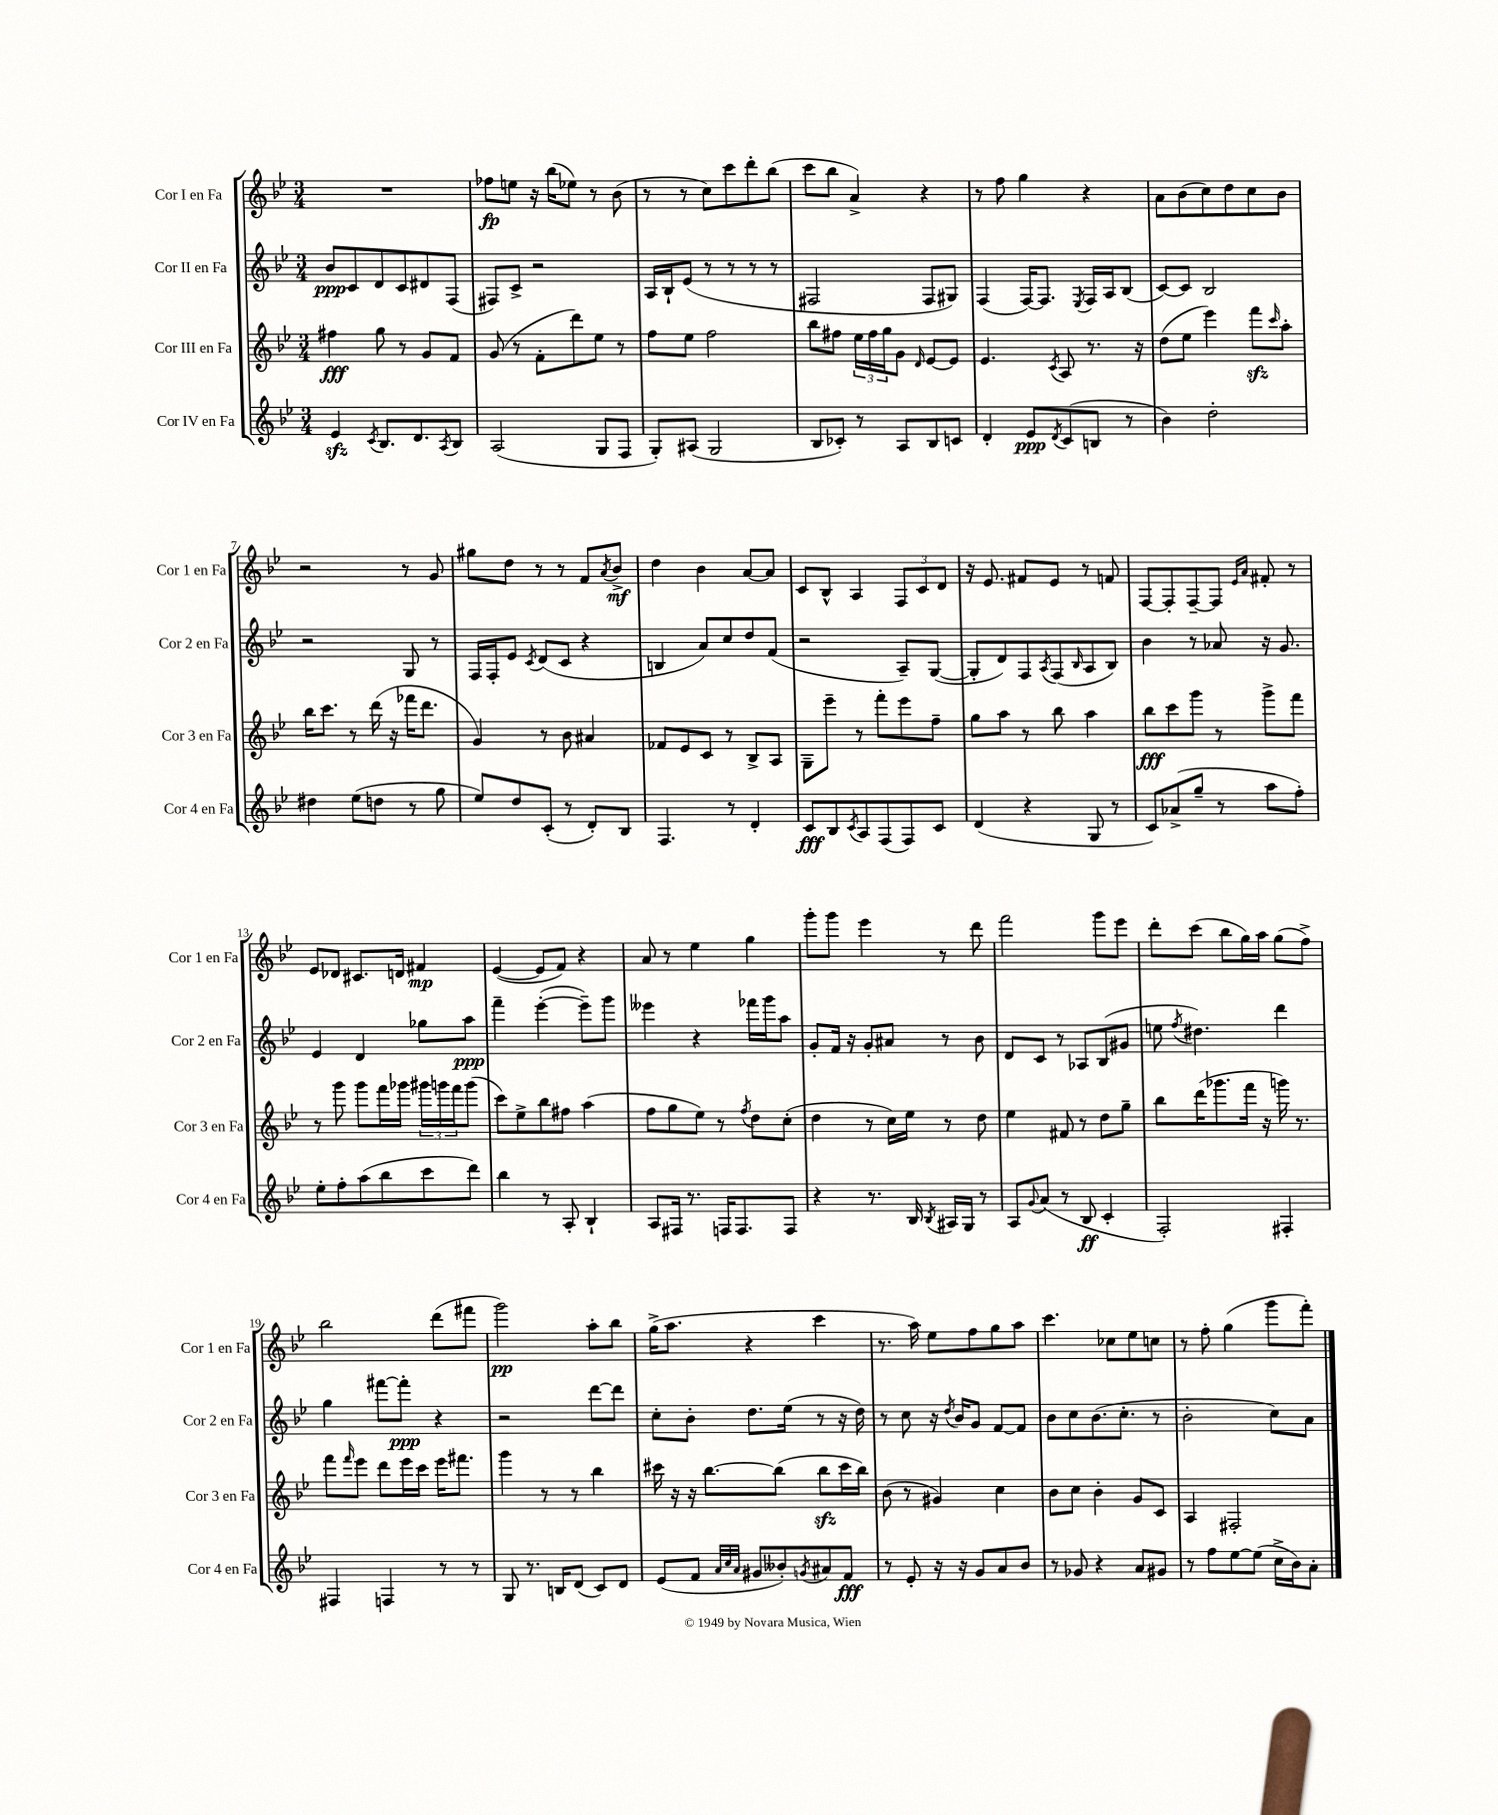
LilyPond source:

<<
\new StaffGroup <<
\new Staff = "s0" \with { instrumentName = "Cor I en Fa" shortInstrumentName = "Cor 1 en Fa" } {
    \clef treble \key bes \major \numericTimeSignature \time 3/4
    R2. |
    fes''8\fp e''8 r16 bes''16( ees''8) r8 bes'8( |
    r8 r8 c''8) c'''8 d'''8-. bes''8( |
    c'''8 bes''8 a'4->) r4 |
    r8 f''8 g''4 r4 |
    a'8 bes'8( c''8) d''8 c''8 bes'8 |
    r2 r8 g'8 |
    gis''8 d''8 r8 r8 f'8 \acciaccatura { a'8 } bes'8->\mf |
    d''4 bes'4 a'8~ a'8 |
    c'8 bes8-^ a4 \tuplet 3/2 { f8 c'8 d'8 } |
    r16 ees'8. fis'8 ees'8 r8 f'8 |
    f8~ f8-. f8~-- f8 \grace { ees'16 a'16 } fis'8-. r8 |
    ees'8 des'8 cis'8. d'16 fis'4\mp |
    ees'4~( ees'8 f'8) r4 |
    a'8 r8 ees''4 g''4 |
    g'''8-. g'''8 ees'''4 r8 d'''8 |
    f'''2 g'''8 ees'''8 |
    d'''8-. c'''8( bes''8 g''16) a''16 g''8( f''8->) |
    bes''2 d'''8( fis'''8 |
    g'''2\pp) a''8-. bes''8 |
    g''16->( a''8. r4 c'''4 |
    r8. a''16) ees''8 f''8 g''8 a''8 |
    c'''4. ces''8 ees''8 c''8 |
    r8 f''8-. g''4( g'''8 f'''8-.) \bar "|." |
}
\new Staff = "s1" \with { instrumentName = "Cor II en Fa" shortInstrumentName = "Cor 2 en Fa" } {
    \clef treble \key bes \major \numericTimeSignature \time 3/4
    bes'8\ppp c'8 d'8 c'8 dis'8 f8( |
    fis8) c'8-> r2 |
    a16 bes16-! ees'8( r8 r8 r8 r8 |
    fis2 fis8 gis8) |
    f4( f16~) f8. \acciaccatura { ees8 } f16 a16 bes8( |
    c'8~) c'8 bes2 |
    r2 g8 r8 |
    f16 f16-. ees'8 \acciaccatura { c'8 } d'8( c'8 r4 |
    b4 a'8) c''8 d''8 f'8( |
    r2 a8--) g8~( |
    g8-. d'8) f8 \acciaccatura { a8 } f8( \grace { bes16 } a8 bes8) |
    bes'4 r8 aes'8 r16 g'8. |
    ees'4 d'4 ges''8 a''8\ppp |
    f'''4-- ees'''4~-.( ees'''8--) g'''8 |
    eeses'''4 r4 fes'''16 g'''16 a''8 |
    g'8-. f'16 r16 g'8-. ais'8 r8 bes'8 |
    d'8 c'8 r8 aes8 bes8( gis'8 |
    e''8 \acciaccatura { f''8 } dis''4.) d'''4 |
    g''4 fis'''8~ fis'''8-.\ppp r4 |
    r2 d'''8~ d'''8 |
    c''8-. bes'8-. d''8. ees''16( r8 r16 d''16) |
    r8 c''8 r16 \acciaccatura { d''8 } bes'16 g'8 f'8~ f'8 |
    bes'8 c''8 bes'8.( c''8.-. r8 |
    bes'2-. c''8) a'8 \bar "|." |
}
\new Staff = "s2" \with { instrumentName = "Cor III en Fa" shortInstrumentName = "Cor 3 en Fa" } {
    \clef treble \key bes \major \numericTimeSignature \time 3/4
    fis''4\fff g''8 r8 g'8 f'8 |
    g'8( r8 f'8-. d'''8) ees''8 r8 |
    f''8 ees''8 f''2 |
    bes''8 fis''8 \tuplet 3/2 { ees''16 fis''16 g''16 } g'8 \grace { d'16 } ees'8~ ees'8 |
    ees'4. \acciaccatura { c'8 } a8 r8. r16 |
    d''8( ees''8 ees'''4) f'''8\sfz \grace { c'''16 } a''8-. |
    bes''16 c'''8. r8 d'''16( r16 fes'''16 d'''8. |
    g'4) r8 bes'8 ais'4 |
    fes'8 ees'8 c'8 r8 bes8-> a8 |
    g8-- ees'''8-- r8 f'''8-. ees'''8 f''8-- |
    g''8 a''8 r8 bes''8 a''4 |
    bes''8\fff c'''8 g'''8 r8 g'''8-> f'''8 |
    r8 g'''8 g'''8 f'''16 ges'''16 \tuplet 3/2 { gis'''16 g'''16 f'''16 } g'''8( |
    c'''8) ees''8-> bes''8 fis''8 a''4( |
    f''8 g''8 ees''8) r8 \acciaccatura { f''8 } d''8 c''8-.( |
    d''4 r8 c''16) ees''16 r8 d''8 |
    ees''4 fis'8 r8 d''8 g''8-- |
    bes''8 d'''16( ges'''8. f'''16 r16 g'''16) r8. |
    f'''8 \grace { f'''16 } ees'''8 d'''8 ees'''16 c'''16 ees'''16 fis'''8. |
    g'''4 r8 r8 bes''4 |
    cis'''16 r16 r16 bes''8.~ bes''8( bes''8\sfz cis'''16 bes''16) |
    bes'8( r8 gis'4) c''4 |
    bes'8 c''8 bes'4-. g'8 c'8 |
    a4 fis2-. \bar "|." |
}
\new Staff = "s3" \with { instrumentName = "Cor IV en Fa" shortInstrumentName = "Cor 4 en Fa" } {
    \clef treble \key bes \major \numericTimeSignature \time 3/4
    ees'4\sfz \acciaccatura { c'8 } bes8. d'8. \acciaccatura { a8 } bes8 |
    a2( g8 f8 |
    g8-.) ais8( g2 |
    bes8 ces'8-.) r8 a8 bes8 c'8 |
    d'4-. ees'8\ppp \acciaccatura { d'8 } c'8( b8 r8 |
    bes'4) d''2-. |
    dis''4 ees''8( d''8 r8 g''8 |
    ees''8) d''8 c'8-.( r8 d'8-.) bes8 |
    f4. r8 d'4-. |
    c'8\fff bes8 \acciaccatura { c'8 } a8 f8( f8) c'8 |
    d'4( r4 g8 r8 |
    c'8) aes'8->( g''8-- r8 a''8 f''8-.) |
    ees''8-. f''8-. a''8( bes''8 c'''8 d'''8) |
    bes''4 r8 a8-. bes4-! |
    a8 fis16 r8. f16 f8. f8 |
    r4 r8. bes16 \acciaccatura { bes8 } ais16 g16 r8 |
    a8 \appoggiatura { g'8 } a'8( r8 bes8\ff c'4-. |
    f2-.) fis4-. |
    fis4 f4 r8 r8 |
    g8 r8. b16 d'8( c'8) d'8 |
    ees'8( f'8 \grace { a'32 c''32 a'32 } gis'8 beses'8-.) \acciaccatura { g'8 } ais'8 f'8\fff |
    r8 ees'8-. r16 r16 g'8 a'8 bes'8 |
    r8 ges'8 r4 a'8 gis'8 |
    r8 f''8 ees''8~ ees''8( c''16-> bes'16) a'8-. \bar "|." |
}
>>
>>
